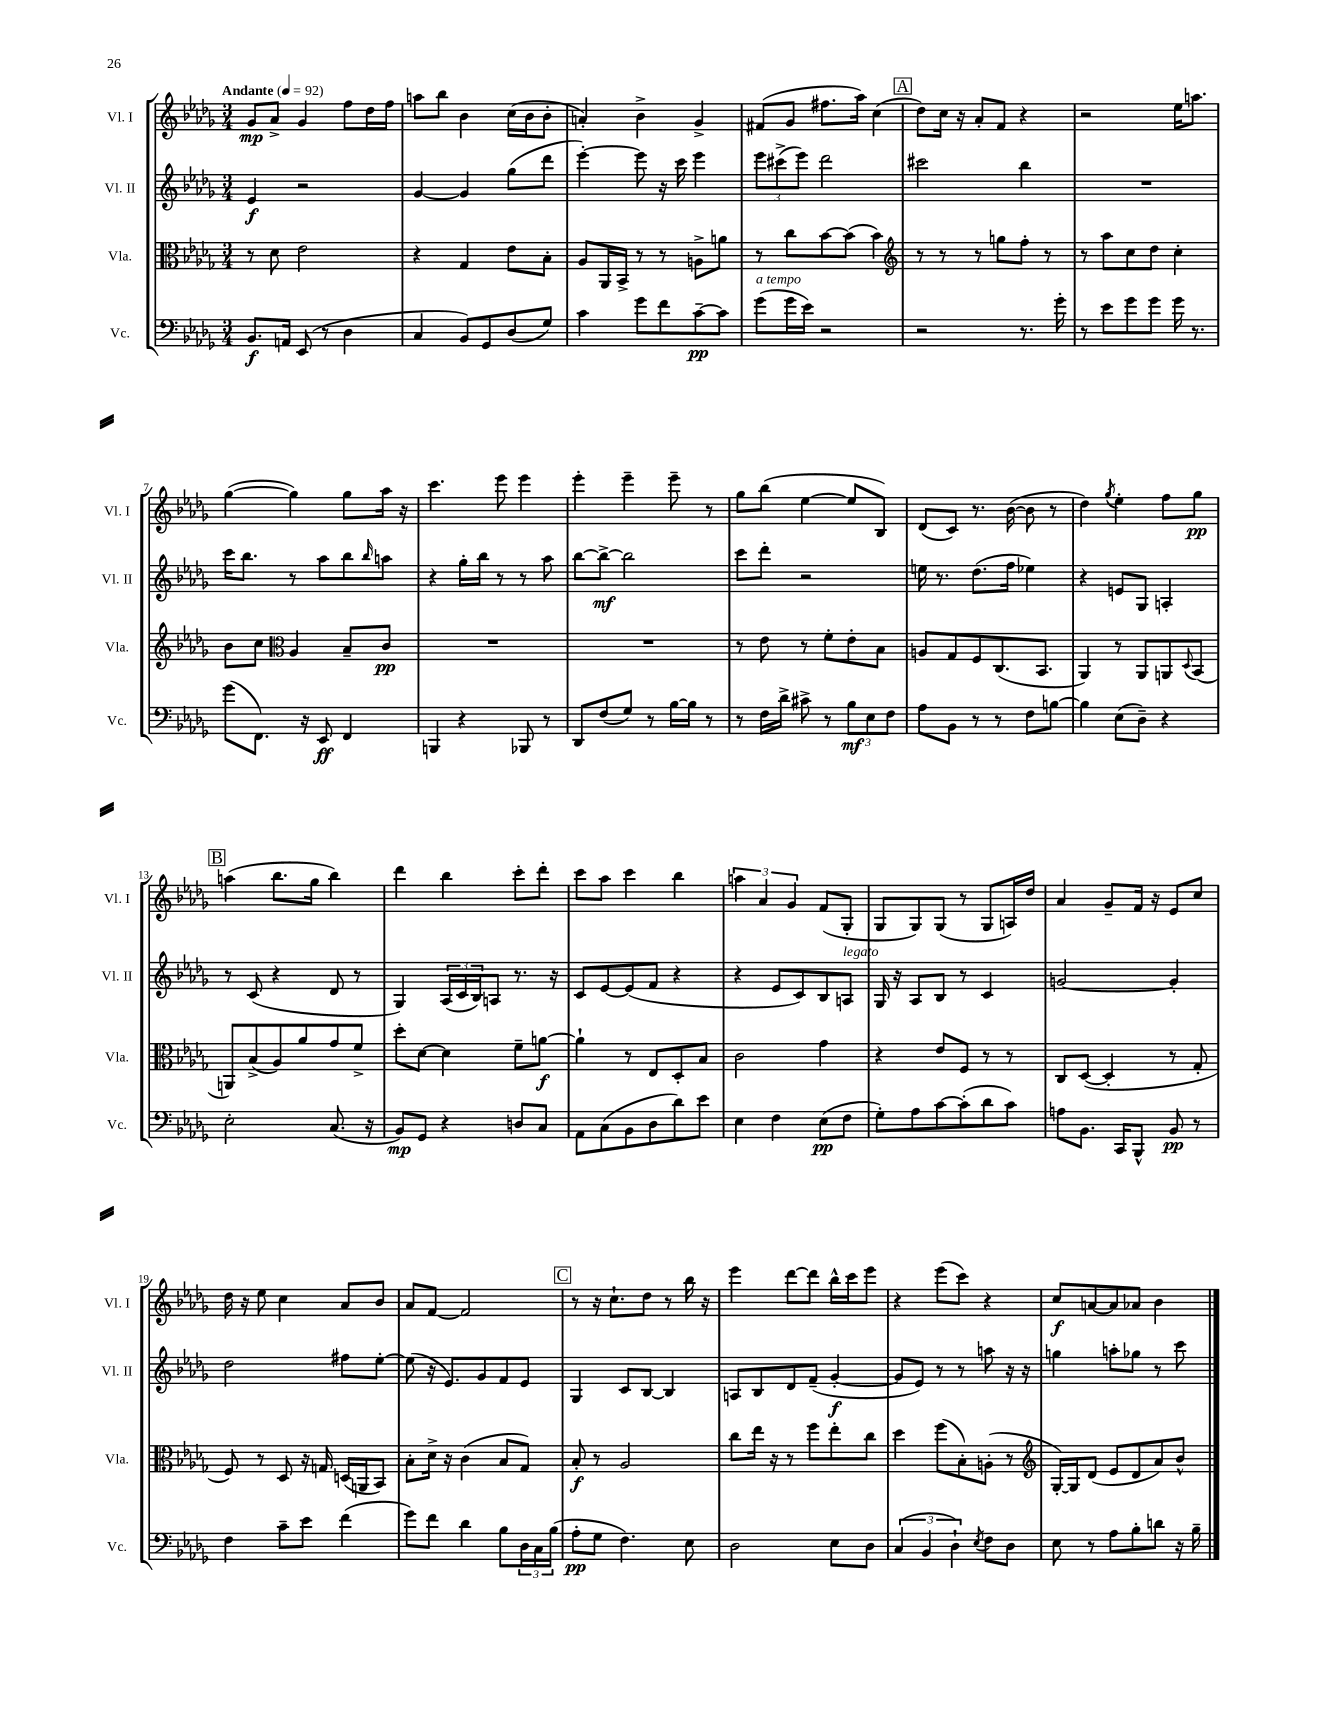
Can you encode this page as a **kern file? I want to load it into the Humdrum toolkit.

**kern	**kern	**kern	**kern
*staff4	*staff3	*staff2	*staff1
*clefF4	*clefC3	*clefG2	*clefG2
*k[b-e-a-d-g-]	*k[b-e-a-d-g-]	*k[b-e-a-d-g-]	*k[b-e-a-d-g-]
*M3/4	*M3/4	*M3/4	*M3/4
*MM92	*MM92	*MM92	*MM92
8.BB-	8r	4e-	8g-
.	8d-	.	8a-^
16AA	.	.	.
(8EE-	2e-	2r	4g-
8r	.	.	.
4D-	.	.	8ff
.	.	.	16dd-
.	.	.	16ff
=	=	=	=
4C	4r	[4g-	8aa
.	.	.	8bb-
8BB-)	4G-	4g-]	4b-
8GG-	.	.	.
(8D-	8e-	(8gg-	(16cc
.	.	.	16b-
8G-)	8B-'	8ddd-	8b-'
=	=	=	=
4c	8A-	[4eee-')	4a')
.	16AA-	.	.
.	16BB-^	.	.
8g-	8r	8eee-]	4b-^
8f	8r	16r	.
.	.	16ccc	.
[8c~	8A^	4eee-	4g-^
8c]	8a	.	.
=	=	=	=
(8g-	8r	12eee-	(8f#
.	.	(12ccc#^	.
16g-	8cc	.	8g-
.	.	12eee-)	.
16e-)	.	.	.
2r	[8b-	2ddd-	8.ff#
.	(8b-]	.	.
.	.	.	16aa-)
.	4b-)	.	(4cc
=	=	=	=
*	*clefG2	*	*
2r	8r	2ccc#	8dd-)
.	8r	.	16cc
.	.	.	16r
.	8r	.	8a-'
.	8gg	.	8f
8.r	8ff'	4bb-	4r
.	8r	.	.
16g-'	.	.	.
=	=	=	=
8r	8r	2.r	2r
8e-	8aa-	.	.
8g-	8cc	.	.
8g-	8dd-	.	.
16g-	4cc'	.	16ee-
8.r	.	.	8.aa
=	=	=	=
(8g-	8b-	16ccc	([4gg-
.	.	8.bb-	.
8.FF)	8cc	.	.
*	*clefC3	*	*
.	4A-	8r	4gg-])
16r	.	.	.
8EE-	.	8aa-	.
4FF	8B-~	8bb-	8gg-
.	.	16qqbb-	.
.	8c	8aa	16aa-
.	.	.	16r
=	=	=	=
4BBB	2.r	4r	4.ccc
4r	.	16gg-'	.
.	.	16bb-	.
.	.	8r	8eee-
8BBB-	.	8r	4eee-
8r	.	8aa-	.
=	=	=	=
8DD-	2.r	[8bb-	4eee-'
(8F	.	8bb-^_	.
8G-)	.	2bb-]	4eee-~
8r	.	.	.
[16B-	.	.	8eee-~
16B-]	.	.	.
8r	.	.	8r
=	=	=	=
8r	8r	8ccc	8gg-
16F	8e-	8ddd-'	(8bb-
16d-^	.	.	.
8c#^	8r	2r	[4ee-
8r	8f'	.	.
12B-	8e-'	.	8ee-]
12E-	.	.	.
.	8B-	.	8B-)
12F	.	.	.
=	=	=	=
8A-	8A	16ee	(8d-
.	.	8.r	.
8BB-	8G-	.	8c)
8r	8F	(8.dd-	8.r
8r	(8.C	.	.
.	.	16ff	([16b-
8F	.	4ee-)	8b-]
.	8.BB-	.	.
[8B	.	.	8r
=	=	=	=
4B]	4AA-)	4r	4dd-)
.	.	.	8qgg-
(8E-	8r	8e	4ee-'
8D-~)	8AA-	8G-	.
4r	8AA	4A'	8ff
.	8qqD-	.	.
.	(8BB-	.	8gg-
=	=	=	=
2E-'	8AA)	8r	(4aa
.	(8B-^	(8c	.
.	8A-)	4r	8.bb-
.	8a-	.	.
.	.	.	16gg-
(8.C	8g-	8d-	4bb-)
.	8f^	8r	.
16r	.	.	.
=	=	=	=
8BB-)	8dd-'	4G-)	4ddd-
8GG-	[8d-	.	.
4r	4d-]	(24A-	4bb-
.	.	24c	.
.	.	24B-)	.
.	.	8A	.
8D	8f~	8.r	8ccc'
8C	[8a	.	8ddd-'
.	.	16r	.
=	=	=	=
8AA-	4a`]	8c	8ccc
(8C	.	[8e-	8aa-
8BB-	8r	(8e-]	4ccc
8D-	8E-	8f	.
8d-)	8D-'	4r	4bb-
8e-	8B-	.	.
=	=	=	=
4E-	2c	4r	6aa
.	.	.	6a-
4F	.	8e-	.
.	.	.	6g-
.	.	8c)	.
(8E-	4g-	8B-	(8f
8F	.	8A	8G-'
=	=	=	=
8G-')	4r	16G-	8G-
.	.	16r	.
8A-	.	8A-	8G-)
[8c	8e-	8B-	(8G-
(8c']	8F	8r	8r
8d-	8r	4c	8G-
8c)	8r	.	16A)
.	.	.	16dd-
=	=	=	=
8A	8C	[2g	4a-
8.BB-	([8D-	.	.
.	4D-']	.	8g-~
16CC	.	.	.
8BBB-^^	.	.	16f
.	.	.	16r
8BB-	8r	4g']	8e-
8r	8G-'	.	8cc
=	=	=	=
4F	8F)	2dd-	16dd-
.	.	.	16r
.	8r	.	8ee-
8c~	8D-	.	4cc
8e-	16r	.	.
.	16G	.	.
(4f	(16D	8ff#	8a-
.	16AA	.	.
.	8BB-)	[8ee-'	8b-
=	=	=	=
8g-)	8B-'	(8ee-]	8a-
8f	16d-^	16r	[8f
.	16r	8.e-)	.
4d-	(4c	.	2f]
.	.	8g-	.
8B-	8B-	8f	.
24D-	8G-)	8e-	.
24C	.	.	.
(24B-	.	.	.
=	=	=	=
8A-'	8B-'	4G-	8r
8G-	8r	.	16r
.	.	.	8.cc`
4.F)	2A-	8c	.
.	.	[8B-	8dd-
.	.	4B-]	8r
8E-	.	.	16bb-
.	.	.	16r
=	=	=	=
2D-	8cc	8A	4eee-
.	16ee-	8B-	.
.	16r	.	.
.	8r	8d-	[8ddd-
.	8ff	(8f~	8ddd-]
8E-	8ee-'	[4g-'	16bb-^^
.	.	.	16ccc
8D-	8cc	.	8eee-
=	=	=	=
(6C	4dd-	8g-]	4r
.	.	8e-)	.
6BB-	.	.	.
.	(8ff	8r	(8eee-
6D-`)	.	.	.
.	8B-')	8r	8ccc)
8qE-	.	.	.
8F	(8A'	8aa	4r
8D-	8r	16r	.
.	.	16r	.
=	=	=	=
*	*clefG2	*	*
8E-	[16G-')	4gg	8cc
.	16G-]	.	.
8r	(8d-	.	[8a
8A-	8e-	8aa'	8a]
8B-'	8d-	8gg-	8a-
8d	8a-)	8r	4b-
16r	8b-^^	8ccc	.
16B-~	.	.	.
==	==	==	==
*-	*-	*-	*-
